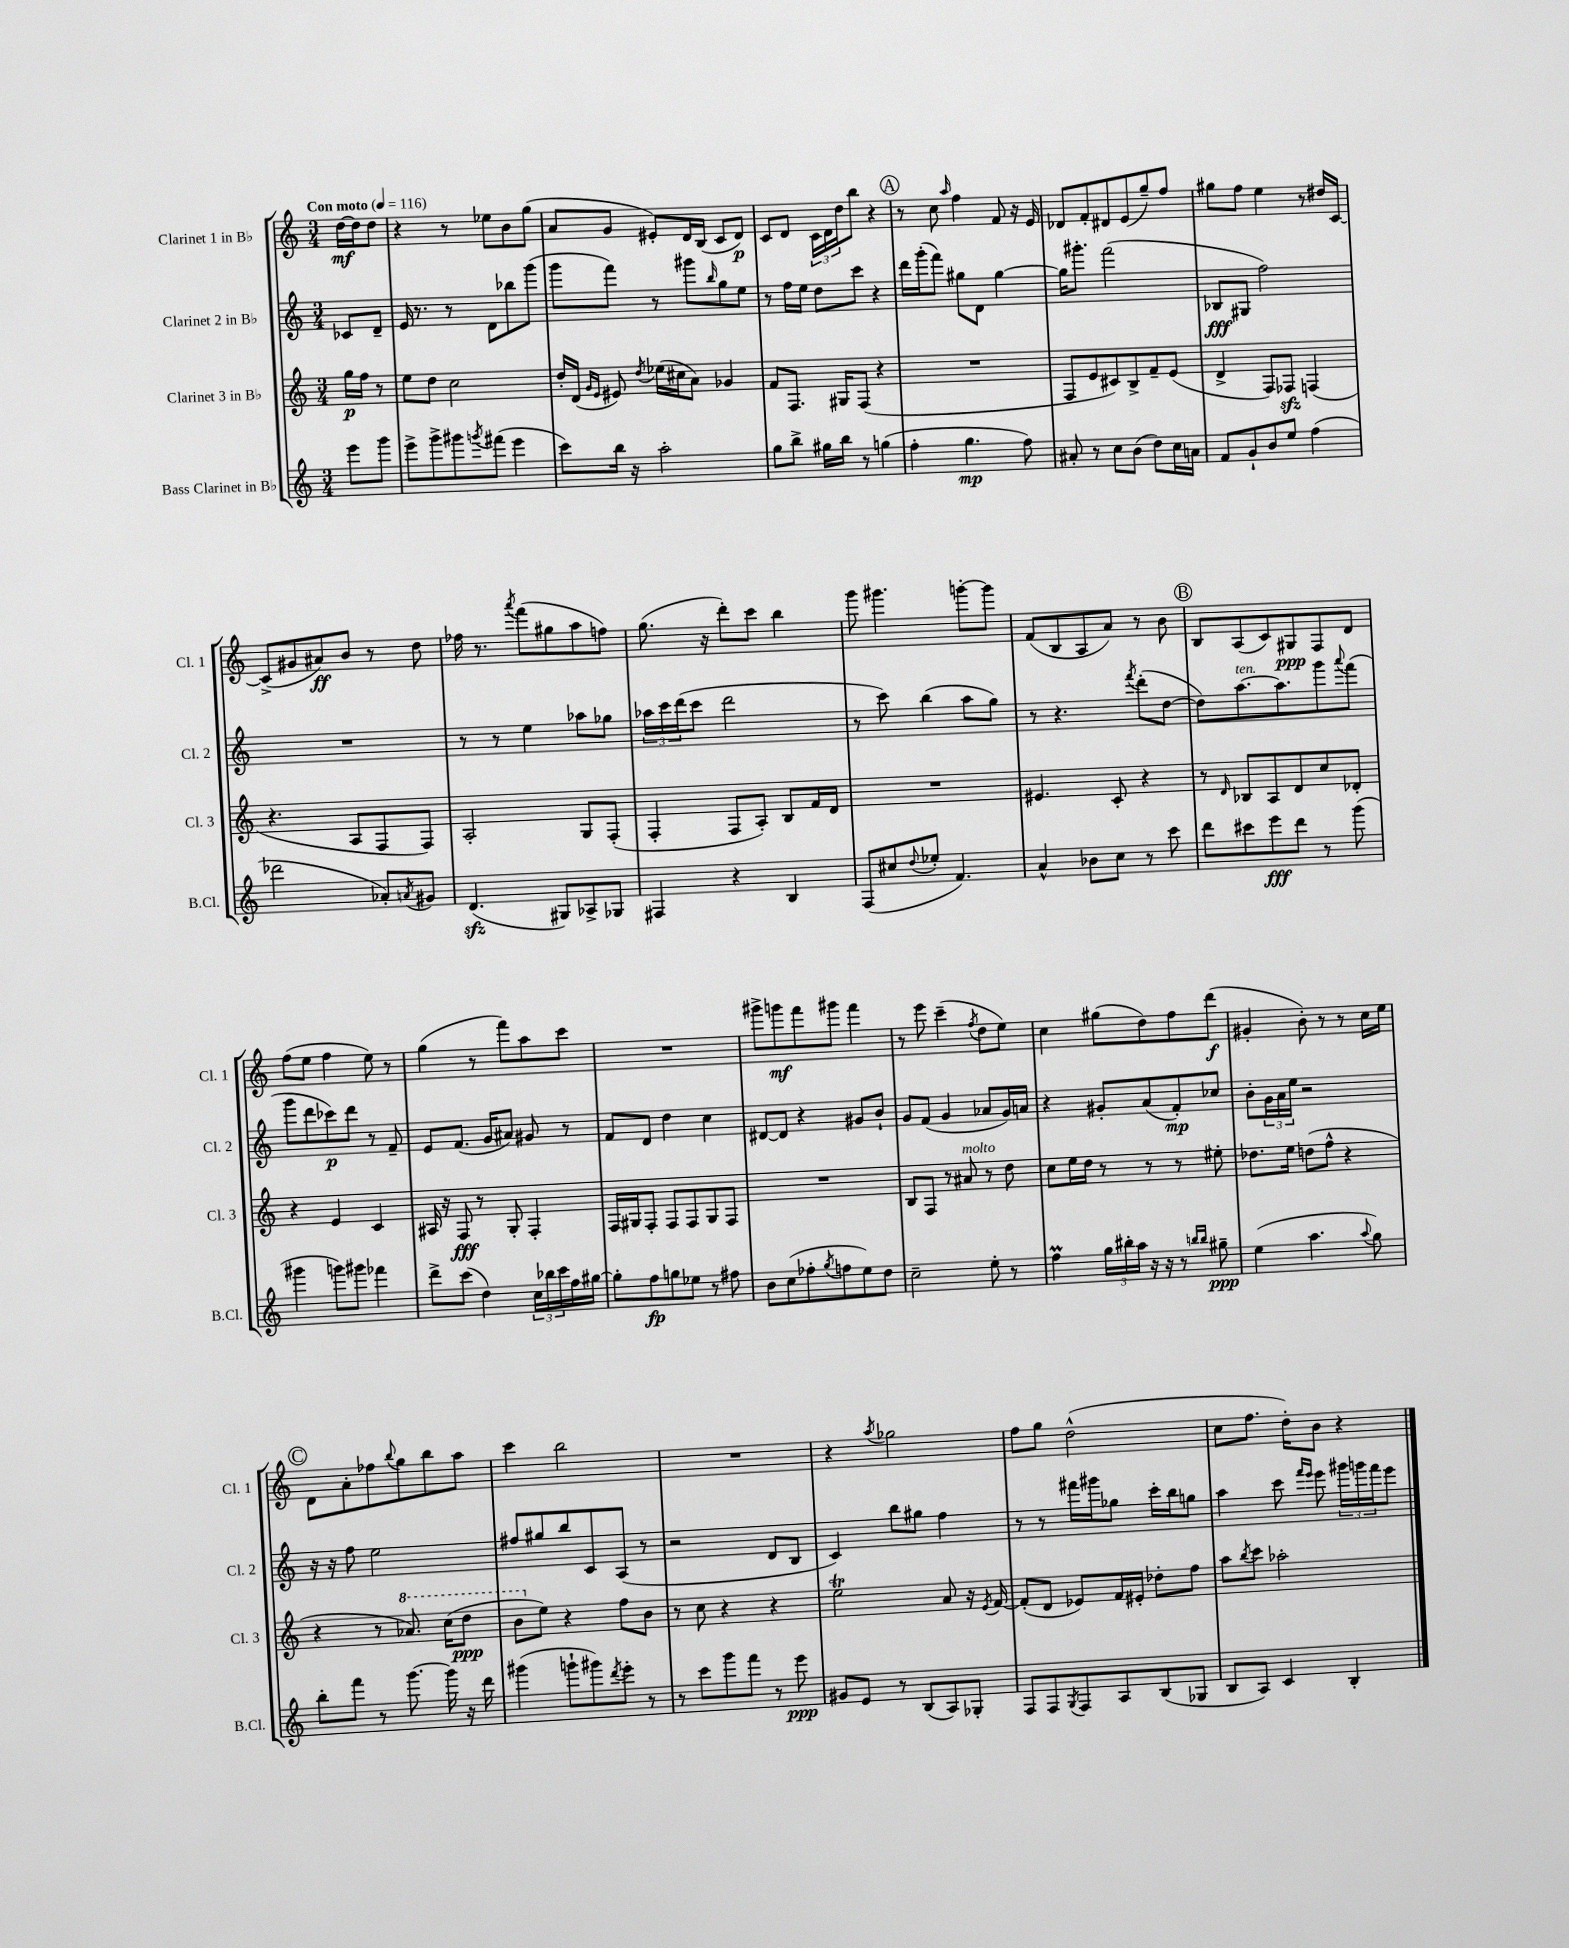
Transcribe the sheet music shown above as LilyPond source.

<<
\new StaffGroup <<
\new Staff = "s0" \with { instrumentName = "Clarinet 1 in Bb" shortInstrumentName = "Cl. 1" } {
    \clef treble \key c \major \numericTimeSignature \time 3/4 \partial 4 \tempo "Con moto" 4 = 116
    d''16~\mf d''16 d''8 |
    r4 r8 ees''8 b'8 g''8( |
    a'8 g'8 eis'8-.) d'16 b16( c'8 d'8\p) |
    c'8 d'8 \tuplet 3/2 { c'16 d'16 d''16 } b''8 r4 |
    \mark \markup { \circle "A" } r8 c''8 \grace { a''16 } f''4 f'8 r16 e'16 |
    des'8 f'8-. dis'8 e'8( g''8--) f''8 |
    gis''8 f''8 e''4 r8 dis''16 c'16~ |
    c'8->( gis'8 ais'8\ff) b'8 r8 d''8 |
    fes''16 r8. \acciaccatura { a'''8 } f'''8( gis''8 a''8 f''8) |
    g''8.( r16 d'''8-.) c'''8 b''4 |
    g'''8 gis'''4. g'''8~-. g'''8 |
    f'8( b8 a8 a'8) r8 b'8 |
    \mark \markup { \circle "B" } b8 a8( c'8) gis8\ppp f8 d'8 |
    f''8( e''8 f''4 e''8) r8 |
    g''4( r8 f'''8) a''8 c'''8 |
    R2. |
    gis'''8-> g'''8\mf f'''8 gis'''8 f'''4 |
    r8 e'''8 c'''4--( \acciaccatura { f''8 } d''8 e''8) |
    c''4 gis''8( d''8) f''8 d'''8\f( |
    gis'4-. b'8-.) r8 r8 c''16 e''16 |
    \mark \markup { \circle "C" } d'8 a'8-. fes''8 \appoggiatura { b''8 } g''8 b''8 a''8 |
    c'''4 b''2 |
    R2. |
    r4 \acciaccatura { a''8 } ges''2 |
    f''8 g''8 d''2-^( |
    c''8 f''8. d''16-.) b'8 r4 \bar "|." |
}
\new Staff = "s1" \with { instrumentName = "Clarinet 2 in Bb" shortInstrumentName = "Cl. 2" } {
    \clef treble \key c \major \numericTimeSignature \time 3/4 \partial 4
    ces'8 d'8-- |
    e'16 r8. r8 d'8 bes''8 g'''8( |
    g'''8 f'''8) r8 gis'''8 \grace { b''16 } g''8 e''8 |
    r8 f''16 e''16 d''8 c'''8 r4 |
    \mark \markup { \circle "A" } d'''16 g'''16-.( f'''8) gis''8 d'8 gis''4~ |
    gis''16 gis'''8.-. f'''2( |
    bes8\fff gis8 f''2) |
    R2. |
    r8 r8 e''4 aes''8 ges''8 |
    \tuplet 3/2 { aes''16 c'''16 d'''16( } c'''8 d'''2 |
    r8 c'''8) b''4( a''8 g''8) |
    r8 r4. \acciaccatura { f'''8 } d'''8-.( d''8~ |
    \mark \markup { \circle "B" } d''8) a''8.~^\markup { \italic "ten." } a''8. g'''8 \appoggiatura { a'''8 } f'''8( |
    g'''8 d'''8 ces'''8\p) d'''8 r8 f'8-- |
    e'8 f'8.( g'16 ais'8) gis'8 r8 |
    f'8 d'8 d''4 c''4 |
    dis'8~ dis'8 r4 gis'8 b'8-! |
    g'8 f'8( g'4 aes'8 g'16) a'16 |
    r4 gis'8-. a'8( f'8-.\mp) ces''8 |
    b'8-. \tuplet 3/2 { g'16 a'16 e''16 } r2 |
    \mark \markup { \circle "C" } r16 r16 f''8 e''2 |
    fis''8 gis''8 b''8 c'8 a8( r8 |
    r2 d'8 b8 |
    c'4) b''8 gis''8 f''4 |
    r8 r8 fis'''16 gis'''16 ges''8 c'''16-. b''16 g''8 |
    a''4 c'''8 \grace { f'''16 e'''16 } e'''8 \tuplet 3/2 { gis'''16 g'''16 f'''16 } e'''8 \bar "|." |
}
\new Staff = "s2" \with { instrumentName = "Clarinet 3 in Bb" shortInstrumentName = "Cl. 3" } {
    \clef treble \key c \major \numericTimeSignature \time 3/4 \partial 4
    g''16\p f''16 r8 |
    e''8 d''8 c''2 |
    d''16-. d'16( \grace { g'16 e'16 } eis'8) \acciaccatura { d''8 } ees''16( cis''16 a'8) ges'4 |
    f'8 f8. gis16 f8( r4 |
    \mark \markup { \circle "A" } R2. |
    f8 e'8 cis'8) b8-> f'8-- e'8( |
    d'4-> f8) fes8\sfz f4( |
    r4. a8 f8 f8) |
    a2-. g8 f8-.( |
    f4-. f8 a8-.) b8 f'16 d'16 |
    R2. |
    eis'4. c'8-. r4 |
    \mark \markup { \circle "B" } r8 \grace { d'16 } bes8 a8 d'8 c''8 des'8-. |
    r4 e'4 c'4 |
    ais16 r16 f8\fff r8 g8-. f4-. |
    f16 gis16 f8-. f8 f8 gis8 f8 |
    R2. |
    b8 f8 r8 ais'8^\markup { \italic "molto" } r8 d''8 |
    c''8 e''16 d''16 r8 r8 r8 eis''8-. |
    des''8. e''16 d''8( f''8-^ r4 |
    \mark \markup { \circle "C" } r4 r8 \ottava #1 aes''8.) c'''16( d'''8\ppp |
    b''8 \ottava #0 e''8) r4 f''8 b'8 |
    r8 c''8 r4 r4 |
    e''2\trill a'8 r16 \acciaccatura { e'8 } f'16~ |
    f'8-.( d'8 ees'8) f'16 eis'16-. des''8-. f''8 |
    a''8 \acciaccatura { b''8 } c'''8 aes''2-. \bar "|." |
}
\new Staff = "s3" \with { instrumentName = "Bass Clarinet in Bb" shortInstrumentName = "B.Cl." } {
    \clef treble \key c \major \numericTimeSignature \time 3/4 \partial 4
    e'''8 g'''8 |
    e'''8-> g'''8-> gis'''8 \acciaccatura { g'''8 } fis'''8( e'''4 |
    c'''8) b''16 r16 a''2-. |
    g''8 b''8-> gis''16 b''16 r8 g''4( |
    \mark \markup { \circle "A" } f''4-. g''4.\mp f''8) |
    ais'8-. r8 c''8 b'8( d''8) c''16 a'16 |
    f'8 g'8-! b'8 e''8 f''4( |
    des'''2 aes'8-.) \acciaccatura { a'8 } gis'8 |
    d'4.\sfz( gis8) aes8-> ges8 |
    fis4 r4 b4 |
    f8( cis''8 \appoggiatura { d''8 } ees''8-. f'4.) |
    a'4-^ bes'8 c''8 r8 c'''8 |
    \mark \markup { \circle "B" } d'''8 cis'''8 e'''8\fff d'''8 r8 g'''8( |
    gis'''4 g'''8) gis'''8 fes'''4 |
    d'''8-> c'''8( d''4) \tuplet 3/2 { c''16 bes''16 c'''16 } f''16 gis''16~ |
    gis''8-. f''8\fp g''8 ees''8 r8 fis''8 |
    b'8 c''8( fes''8-. \acciaccatura { g''8 } f''8 e''8) d''8 |
    c''2-- e''8-. r8 |
    f''4\prall \tuplet 3/2 { g''16 bis''16-. a''16 } r16 r16 r8 \grace { b''16 b''16 } gis''8--\ppp |
    e''4( a''4. \appoggiatura { a''8 } g''8) |
    \mark \markup { \circle "C" } b''8-. f'''8 r8 g'''8.~ g'''16 r16 d'''16 |
    gis'''4( g'''8-! gis'''8) \acciaccatura { d'''8 } e'''8-. r8 |
    r8 c'''8 g'''8 f'''8 r8 e'''8\ppp |
    gis'8 e'8 r8 b8( a8) ges8-. |
    f8 f8 \acciaccatura { g8 } f8 a8 b8( ges8 |
    b8 a8) c'4 b4-. \bar "|." |
}
>>
>>
\layout { \context { \Score \remove "Bar_number_engraver" } }
